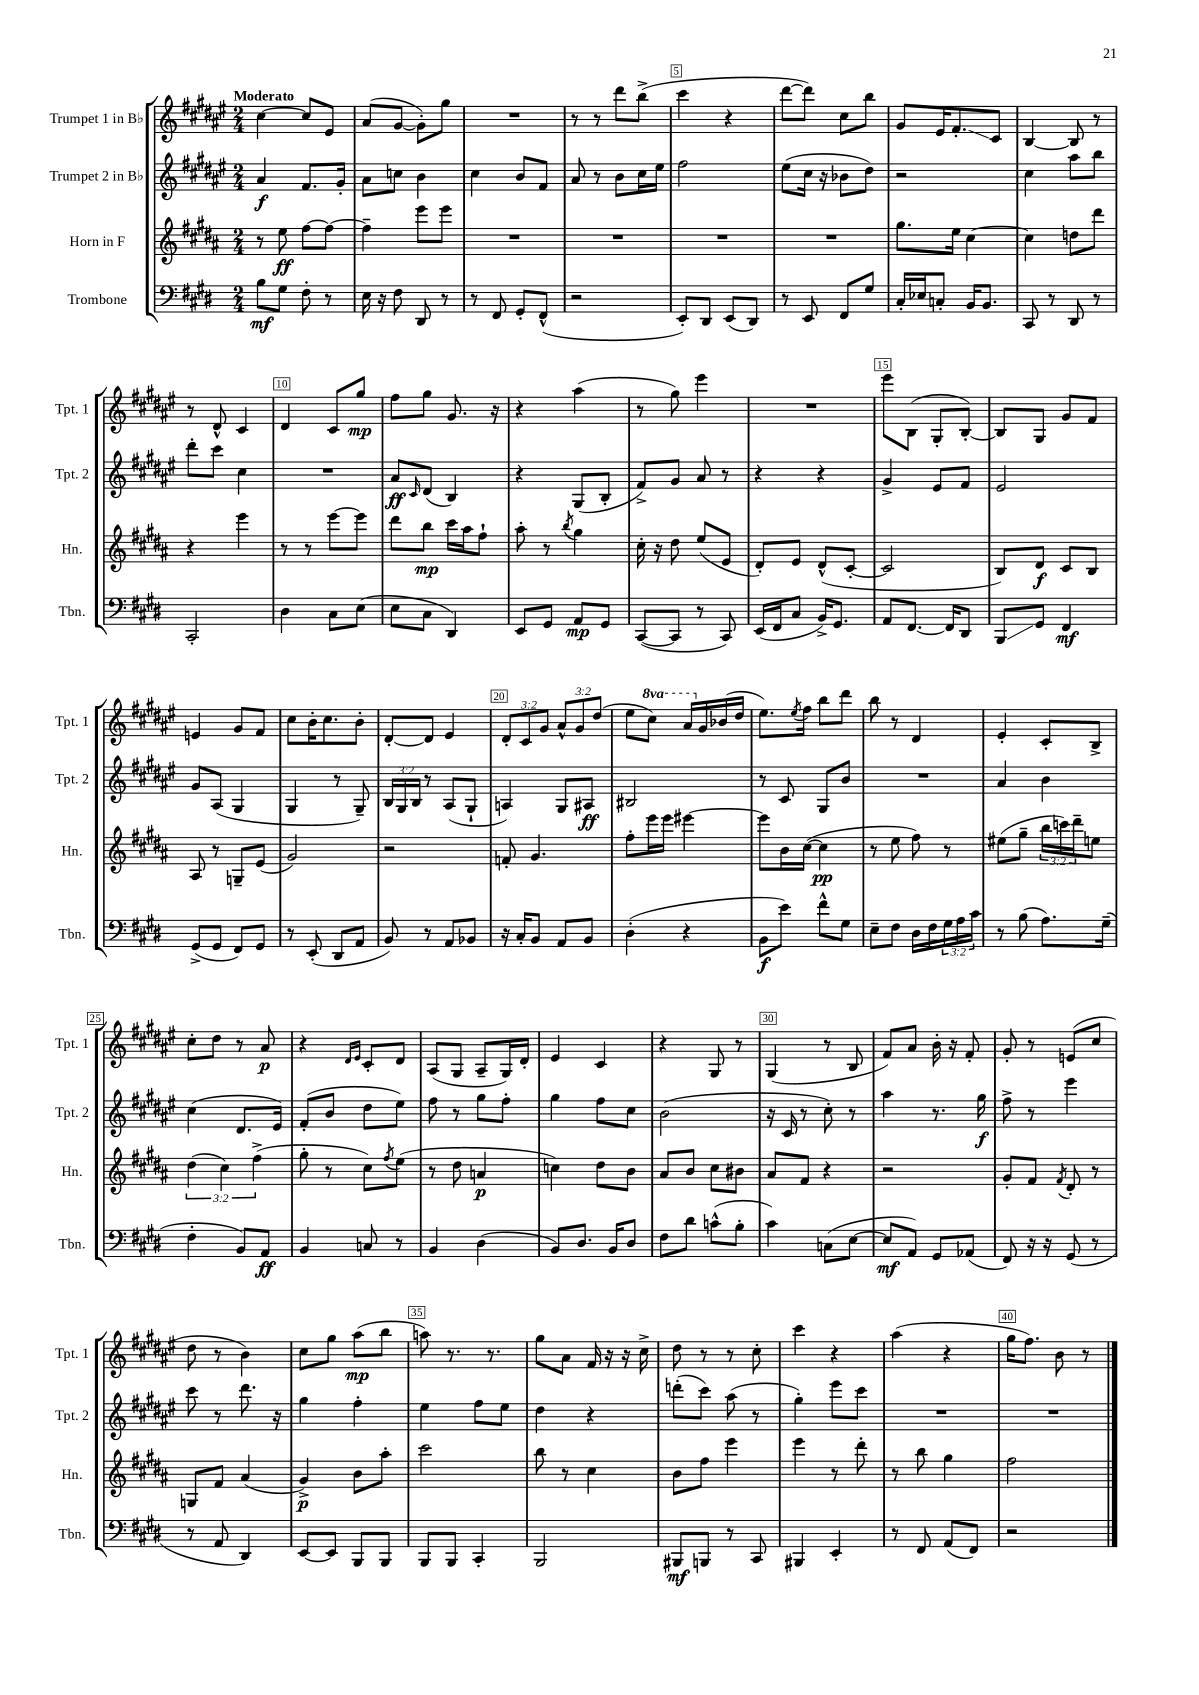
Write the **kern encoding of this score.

**kern	**kern	**kern	**kern
*staff4	*staff3	*staff2	*staff1
*clefF4	*clefG2	*clefG2	*clefG2
*k[f#c#g#d#]	*k[f#c#g#d#a#]	*k[f#c#g#d#a#e#]	*k[f#c#g#d#a#e#]
*M2/4	*M2/4	*M2/4	*M2/4
8B	8r	4a#	[4cc#
8G#	8ee	.	.
8F#'	[8ff#	8.f#	8cc#]
8r	8ff#_	.	8e#
.	.	16g#'	.
=	=	=	=
16E	4ff#~]	8a#	(8a#
16r	.	.	.
8F#	.	8cc	[8g#
8DD#	8eee	4b	8g#'])
8r	8eee	.	8gg#
=	=	=	=
8r	2r	4cc#	2r
8FF#	.	.	.
8GG#'	.	8b	.
(8FF#^^	.	8f#	.
=	=	=	=
2r	2r	8a#	8r
.	.	8r	8r
.	.	8b	8ddd#
.	.	16cc#	(8bb^
.	.	16ee#	.
=	=	=	=
8EE')	2r	2ff#	4ccc#
8DD#	.	.	.
(8EE	.	.	4r
8DD#)	.	.	.
=	=	=	=
8r	2r	(8ee#	[8ddd#
8EE	.	16cc#	8ddd#])
.	.	16r	.
8FF#	.	8b-	8cc#
8G#	.	8dd#)	8bb
=	=	=	=
16C#'	8.gg#	2r	8g#
16E-	.	.	.
8C'	.	.	16e#
.	16ee	.	8.f#'
16BB	[4cc#	.	.
8.BB	.	.	.
.	.	.	8c#
=	=	=	=
8CC#	4cc#]	4cc#	[4B
8r	.	.	.
8DD#	8dd	8aa#	8B]
8r	8ddd#	8bb	8r
=	=	=	=
2CC#'	4r	8ddd#'	8r
.	.	8ccc#	8d#^^
.	4eee	4cc#	4c#
=	=	=	=
4D#	8r	2r	4d#
.	8r	.	.
8C#	[8eee	.	8c#
(8E	8eee]	.	8gg#
=	=	=	=
8E	8ddd#	8a#	8ff#
.	.	16qqc#	.
8C#	8bb	(8d#	8gg#
4DD#)	16ccc#	4B)	8.g#
.	16aa#	.	.
.	8ff#`	.	.
.	.	.	16r
=	=	=	=
8EE	8aa#'	4r	4r
8GG#	8r	.	.
.	8qbb	.	.
8AA	4gg#	(8G#	(4aa#
8GG#	.	8B'	.
=	=	=	=
([8CC#	16cc#'	8f#^)	8r
.	16r	.	.
8CC#]	8dd#	8g#	8gg#)
8r	(8ee	8a#	4eee#
8CC#)	8e	8r	.
=	=	=	=
(16EE	8d#')	4r	2r
16FF#	.	.	.
8C#	8e	.	.
16BB^)	(8d#^^	4r	.
8.GG#	.	.	.
.	[8c#'	.	.
=	=	=	=
8AA	2c#]	4g#^	8eee#
[8.FF#	.	.	(8B
.	.	8e#	8G#'
16FF#]	.	.	.
8DD#	.	8f#	[8B')
=	=	=	=
8BBB	8B)	2e#	8B]
8GG#	8d#	.	8G#
4FF#	8c#	.	8g#
.	8B	.	8f#
=	=	=	=
(8GG#^	8A#	8g#	4e
8GG#	8r	(8A#	.
8FF#)	8G~	4G#	8g#
8GG#	(8e	.	8f#
=	=	=	=
8r	2g#)	4G#	8cc#
(8EE'	.	.	16b'
.	.	.	8.cc#
8DD#	.	8r	.
8AA	.	8G#~)	8b'
=	=	=	=
8BB)	2r	24B	[8d#'
.	.	24G#	.
.	.	24B	.
8r	.	8r	8d#]
8AA	.	(8A#	4e#
8BB-	.	8G#`	.
=	=	=	=
16r	8f'	4A)	12d#'
16C#'	.	.	.
.	.	.	12c#
8BB	4.g#	.	.
.	.	.	12g#
8AA	.	8G#	12a#^^
.	.	.	12g#
8BB	.	8A#	.
.	.	.	(12dd#
=	=	=	=
(4D#'	8ff#'	2B#	8ee#
.	16eee	.	8ccc#)
.	16eee	.	.
4r	[4eee#	.	16aa#
.	.	.	16g#
.	.	.	(16b-
.	.	.	16dd#
=	=	=	=
8BB	8eee#]	8r	8.ee#)
8e)	16b	8c#	.
.	.	.	8qee#
.	([16cc#	.	16ff#
8f#^^	4cc#]	8G#	8bb
8G#	.	8b	8ddd#
=	=	=	=
8E~	8r	2r	8bb
8F#	8ee	.	8r
16D#	8ff#)	.	4d#
16F#	.	.	.
24G#	8r	.	.
24A	.	.	.
24c#	.	.	.
=	=	=	=
8r	(8ee#	4a#	4e#'
(8B	8gg#~	.	.
8.A)	24bb	4b	8c#'
.	24ccc)	.	.
.	24ddd#~	.	.
.	8ee	.	8B^
(16G#~	.	.	.
=	=	=	=
4F#'	(6dd#	(4cc#	8cc#'
.	.	.	8dd#
.	6cc#)	.	.
8BB)	.	8.d#	8r
.	(6ff#^	.	.
8AA	.	.	8a#
.	.	16e#)	.
=	=	=	=
4BB	8gg#'	(8f#'	4r
.	8r	8b	.
.	.	.	16qqd#
.	.	.	16qqe#
8C	8cc#)	8dd#	8c#'
.	8qff#	.	.
8r	(8ee	8ee#)	8d#
=	=	=	=
4BB	8r	8ff#	(8A#
.	8dd#	8r	8G#
(4D#	4a	8gg#	8A#~
.	.	8ff#'	16G#)
.	.	.	16d#'
=	=	=	=
8BB)	4cc)	4gg#	4e#
8.D#	.	.	.
.	8dd#	8ff#	4c#
16BB	.	.	.
8D#	8b	8cc#	.
=	=	=	=
8F#	8a#	(2b	4r
8d#	8b	.	.
(8c^^	8cc#	.	8G#
8B'	8b#	.	8r
=	=	=	=
4c#)	8a#	16r	(4G#
.	.	16c#	.
.	8f#	8r	.
(8C	4r	8cc#')	8r
[8E	.	8r	8B
=	=	=	=
8E]	2r	4aa#	8f#)
8AA)	.	.	8a#
8GG#	.	8.r	16b'
.	.	.	16r
(8AA-	.	.	8f#'
.	.	16gg#	.
=	=	=	=
8FF#)	8g#'	8ff#^	8g#'
16r	8f#	8r	8r
16r	.	.	.
.	8qf#	.	.
(8GG#	8d#'	4eee#	(8e
8r	8r	.	8cc#
=	=	=	=
8r	8G	8ccc#	8dd#
8AA	8f#	8r	8r
4DD#)	(4a#	8.ddd#	4b)
.	.	16r	.
=	=	=	=
[8EE	4g#^)	4gg#	8cc#
8EE]	.	.	8gg#
8BBB	8b	4ff#'	(8aa#
8BBB	8aa#'	.	8bb
=	=	=	=
8BBB	2ccc#	4ee#	8aa)
8BBB	.	.	8.r
4CC#'	.	8ff#	.
.	.	.	8.r
.	.	8ee#	.
=	=	=	=
2BBB	8bb	4dd#	8gg#
.	8r	.	8a#
.	4cc#	4r	16f#
.	.	.	16r
.	.	.	16r
.	.	.	16cc#^
=	=	=	=
8BBB#	8b	(8ddd'	8dd#
8BBB	8ff#	8ccc#)	8r
8r	4eee	(8aa#	8r
8CC#	.	8r	8cc#'
=	=	=	=
4BBB#	4eee	4gg#')	4ccc#
4EE'	8r	8eee#	4r
.	8ddd#'	8ccc#	.
=	=	=	=
8r	8r	2r	(4aa#
8FF#	8bb	.	.
(8AA	4gg#	.	4r
8FF#)	.	.	.
=	=	=	=
2r	2ff#	2r	16gg#
.	.	.	8.ff#)
.	.	.	8b
.	.	.	8r
==	==	==	==
*-	*-	*-	*-
